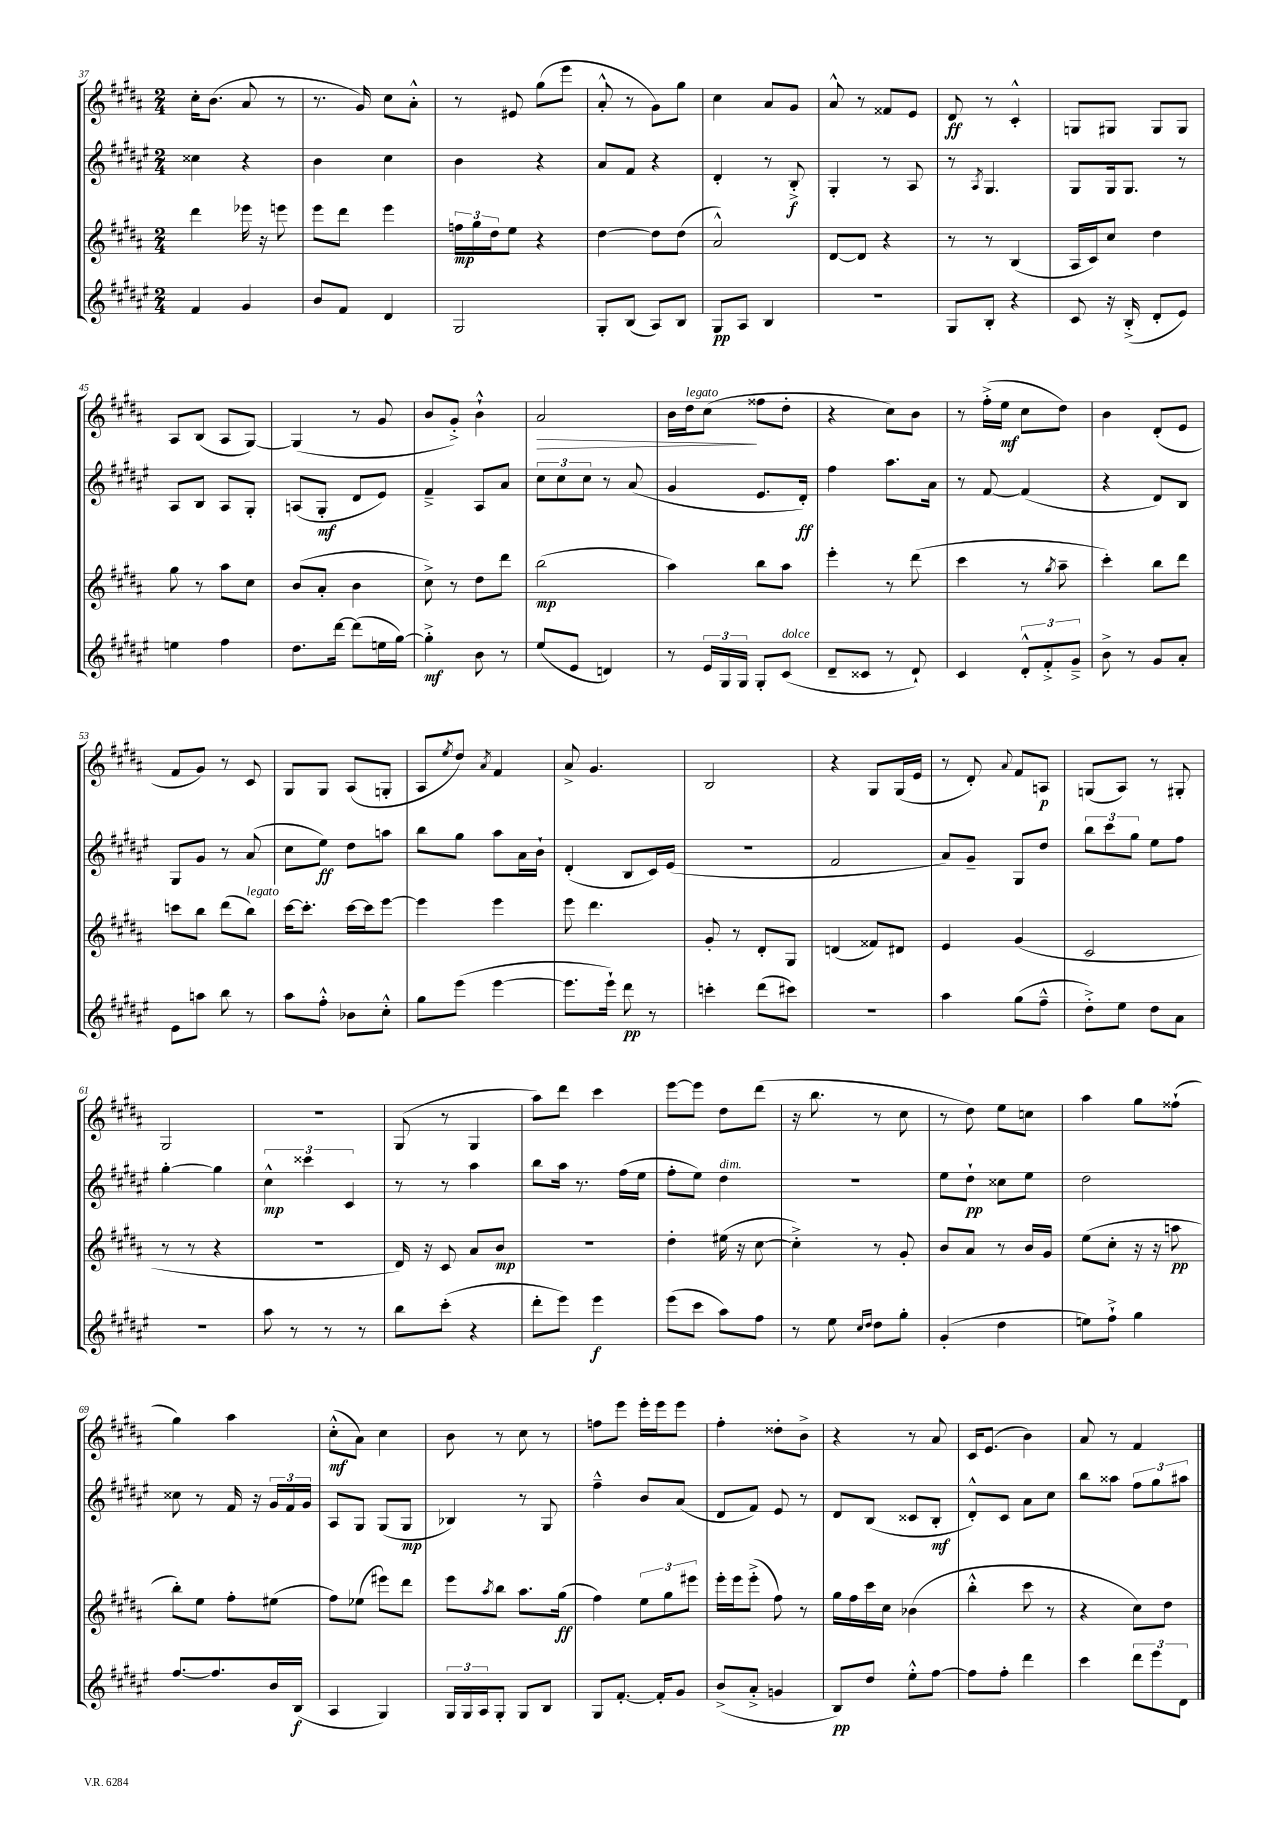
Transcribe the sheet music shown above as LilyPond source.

<<
\new StaffGroup <<
\new Staff = "s0" {
    \clef treble \key b \major \numericTimeSignature \time 2/4
    cis''16-. b'8.( ais'8 r8 |
    r8. gis'16) cis''8 ais'8-.-^ |
    r8 eis'8 gis''8( e'''8 |
    ais'8-.-^ r8 gis'8) gis''8 |
    cis''4 ais'8 gis'8 |
    ais'8-^ r8 fisis'8 e'8 |
    dis'8\ff r8 cis'4-.-^ |
    g8 gis8 gis8 gis8 |
    ais8 b8( ais8 gis8~) |
    gis4( r8 gis'8 |
    b'8 gis'8-.->) b'4-!-^ |
    ais'2\> |
    b'16 dis''16^\markup { \italic "legato" } cis''8\!( fisis''8 dis''8-. |
    r4 cis''8) b'8 |
    r8 fis''16-.->( e''16\mf cis''8 dis''8) |
    b'4 dis'8-.( e'8 |
    fis'8 gis'8) r8 cis'8 |
    gis8 gis8 ais8( g8-. |
    ais8 \acciaccatura { e''8 } dis''8) \acciaccatura { ais'8 } fis'4 |
    ais'8-> gis'4. |
    b2 |
    r4 gis8 gis16( e'16 |
    r8 dis'8-.) \appoggiatura { ais'8 } fis'8 a8\p |
    g8( ais8) r8 gis8-. |
    gis2 |
    r2 |
    gis8( r8 gis4 |
    ais''8) dis'''8 cis'''4 |
    e'''8~ e'''8 dis''8 dis'''8( |
    r16 b''8. r8 cis''8 |
    r8 dis''8) e''8 c''8 |
    ais''4 gis''8 fisis''8-!( |
    gis''4) ais''4 |
    cis''8-.-^\mf( ais'8) cis''4 |
    b'8 r8 cis''8 r8 |
    f''8 e'''8 e'''16-. e'''16 e'''8 |
    fis''4-. disis''8-. b'8-> |
    r4 r8 ais'8 |
    cis'16 e'8.( b'4) |
    ais'8 r8 fis'4 \bar "|." |
}
\new Staff = "s1" {
    \clef treble \key fis \major \numericTimeSignature \time 2/4
    cisis''4 r4 |
    b'4 cis''4 |
    b'4 r4 |
    ais'8 fis'8 r4 |
    dis'4-. r8 b8-.->\f |
    gis4-. r8 ais8 |
    r8 \acciaccatura { ais8 } gis4. |
    gis8 gis16 gis8. r8 |
    ais8 b8 ais8 gis8-. |
    a8( gis8-.\mf dis'8 eis'8) |
    fis'4---> ais8 ais'8 |
    \tuplet 3/2 { cis''8 cis''8 cis''8 } r8 ais'8( |
    gis'4 eis'8. dis'16-.\ff) |
    fis''4 ais''8. ais'16 |
    r8 fis'8~ fis'4( |
    r4 dis'8) b8 |
    gis8 gis'8 r8 ais'8( |
    cis''8 eis''8\ff) dis''8 a''8 |
    b''8 gis''8 ais''8 ais'16 b'16-! |
    dis'4-.( b8 cis'16) eis'16( |
    r2 |
    fis'2 |
    ais'8) gis'8-- gis8 dis''8 |
    \tuplet 3/2 { b''8 cis'''8 gis''8 } eis''8 fis''8 |
    gis''4~-. gis''4 |
    \tuplet 3/2 { cis''4-^\mp cisis'''4 cis'4 } |
    r8 r8 ais''4 |
    b''8 ais''16 r8. fis''16( eis''16 |
    fis''8-. eis''8) dis''4^\markup { \italic "dim." } |
    R2 |
    eis''8 dis''8-!\pp cisis''8 eis''8 |
    dis''2 |
    cisis''8 r8 fis'16 r16 \tuplet 3/2 { gis'16 fis'16 gis'16 } |
    ais8 gis8 gis8( gis8\mp |
    bes4) r8 gis8 |
    fis''4---^ b'8 ais'8( |
    dis'8 fis'8) eis'8 r8 |
    dis'8 b8( cisis'8 b8-.\mf |
    dis'8-.-^) cis'8 ais'8 cis''8 |
    b''8 aisis''8 \tuplet 3/2 { fis''8 gis''8 ais''8 } \bar "|." |
}
\new Staff = "s2" {
    \clef treble \key b \major \numericTimeSignature \time 2/4
    dis'''4 ees'''16 r16 e'''8 |
    e'''8 dis'''8 e'''4 |
    \tuplet 3/2 { f''16\mp gis''16 dis''16 } e''8 r4 |
    dis''4~ dis''8 dis''8( |
    ais'2-^) |
    dis'8~ dis'8 r4 |
    r8 r8 b4( |
    ais16 cis'16) cis''8 dis''4 |
    gis''8 r8 ais''8 cis''8 |
    b'8( ais'8-. b'4 |
    cis''8->) r8 dis''8 dis'''8 |
    b''2\mp( |
    ais''4) b''8 ais''8 |
    e'''4-. r8 dis'''8( |
    cis'''4 r8 \acciaccatura { gis''8 } ais''8-- |
    cis'''4-.) b''8 dis'''8 |
    c'''8 b''8 dis'''8( b''8^\markup { \italic "legato" }) |
    cis'''16~ cis'''8.-. cis'''16~ cis'''16 e'''8~ |
    e'''4 e'''4 |
    e'''8 dis'''4. |
    gis'8-. r8 dis'8-. gis8 |
    d'4( fisis'8) dis'8 |
    e'4 gis'4( |
    cis'2 |
    r8 r8 r4 |
    R2 |
    dis'16) r16 cis'8 ais'8 b'8\mp |
    r2 |
    dis''4-. eis''16( r16 cis''8~ |
    cis''4-.->) r8 gis'8-. |
    b'8 ais'8 r8 b'16 gis'16 |
    e''8( cis''8-. r16 r16 a''8\pp |
    b''8-.) e''8 fis''8-. eis''8( |
    fis''8) ees''8( eis'''8) dis'''8 |
    e'''8 \acciaccatura { ais''8 } b''8 ais''8. gis''16\ff( |
    fis''4) \tuplet 3/2 { e''8 gis''8 eis'''8 } |
    e'''16-. e'''16 e'''8-.->( fis''8) r8 |
    gis''16 fis''16 cis'''16 cis''16 bes'4( |
    b''4-.-^ cis'''8 r8 |
    r4 cis''8) dis''8 \bar "|." |
}
\new Staff = "s3" {
    \clef treble \key fis \major \numericTimeSignature \time 2/4
    fis'4 gis'4 |
    b'8 fis'8 dis'4 |
    gis2 |
    gis8-. b8( ais8) b8 |
    gis8\pp ais8 b4 |
    R2 |
    gis8 b8-. r4 |
    cis'8 r16 b16-.->( dis'8-. eis'8) |
    e''4 fis''4 |
    dis''8. dis'''16~ dis'''8( e''16 gis''16~) |
    gis''4-.->\mf b'8 r8 |
    eis''8( eis'8 d'4) |
    r8 \tuplet 3/2 { eis'16 gis16 gis16 } gis8-. cis'8^\markup { \italic "dolce" }( |
    dis'8-- cisis'8 r8 dis'8-!) |
    cis'4 \tuplet 3/2 { dis'8-.-^ fis'8-.-> gis'8---> } |
    b'8-> r8 gis'8 ais'8-. |
    eis'8 a''8 b''8 r8 |
    ais''8 fis''8-.-^ bes'8 cis''8-.-^ |
    gis''8 eis'''8( eis'''4~ |
    eis'''8. eis'''16-!) dis'''8\pp r8 |
    c'''4-. dis'''8( cis'''8) |
    R2 |
    ais''4 gis''8( fis''8---^ |
    dis''8-.->) eis''8 dis''8 ais'8 |
    r2 |
    ais''8 r8 r8 r8 |
    b''8 cis'''8-.( r4 |
    dis'''8-. eis'''8) eis'''4\f |
    eis'''8( cis'''8 ais''8) fis''8 |
    r8 eis''8 \grace { cis''16 dis''16 } dis''8 gis''8-. |
    gis'4-.( dis''4 |
    e''8) fis''8-!-> gis''4 |
    fis''8.~ fis''8. b'16 b16\f( |
    ais4 gis4) |
    \tuplet 3/2 { gis16 gis16 ais16 } gis8-. gis8 b8 |
    gis8 fis'8.~-. fis'16-. gis'8 |
    b'8->( ais'8-.-> g'4 |
    b8\pp) dis''8 eis''8-.-^ fis''8~ |
    fis''8 fis''8-. dis'''4 |
    cis'''4 \tuplet 3/2 { dis'''8 eis'''8 dis'8 } \bar "|." |
}
>>
>>
\layout { \context { \Score currentBarNumber = #37 } }
